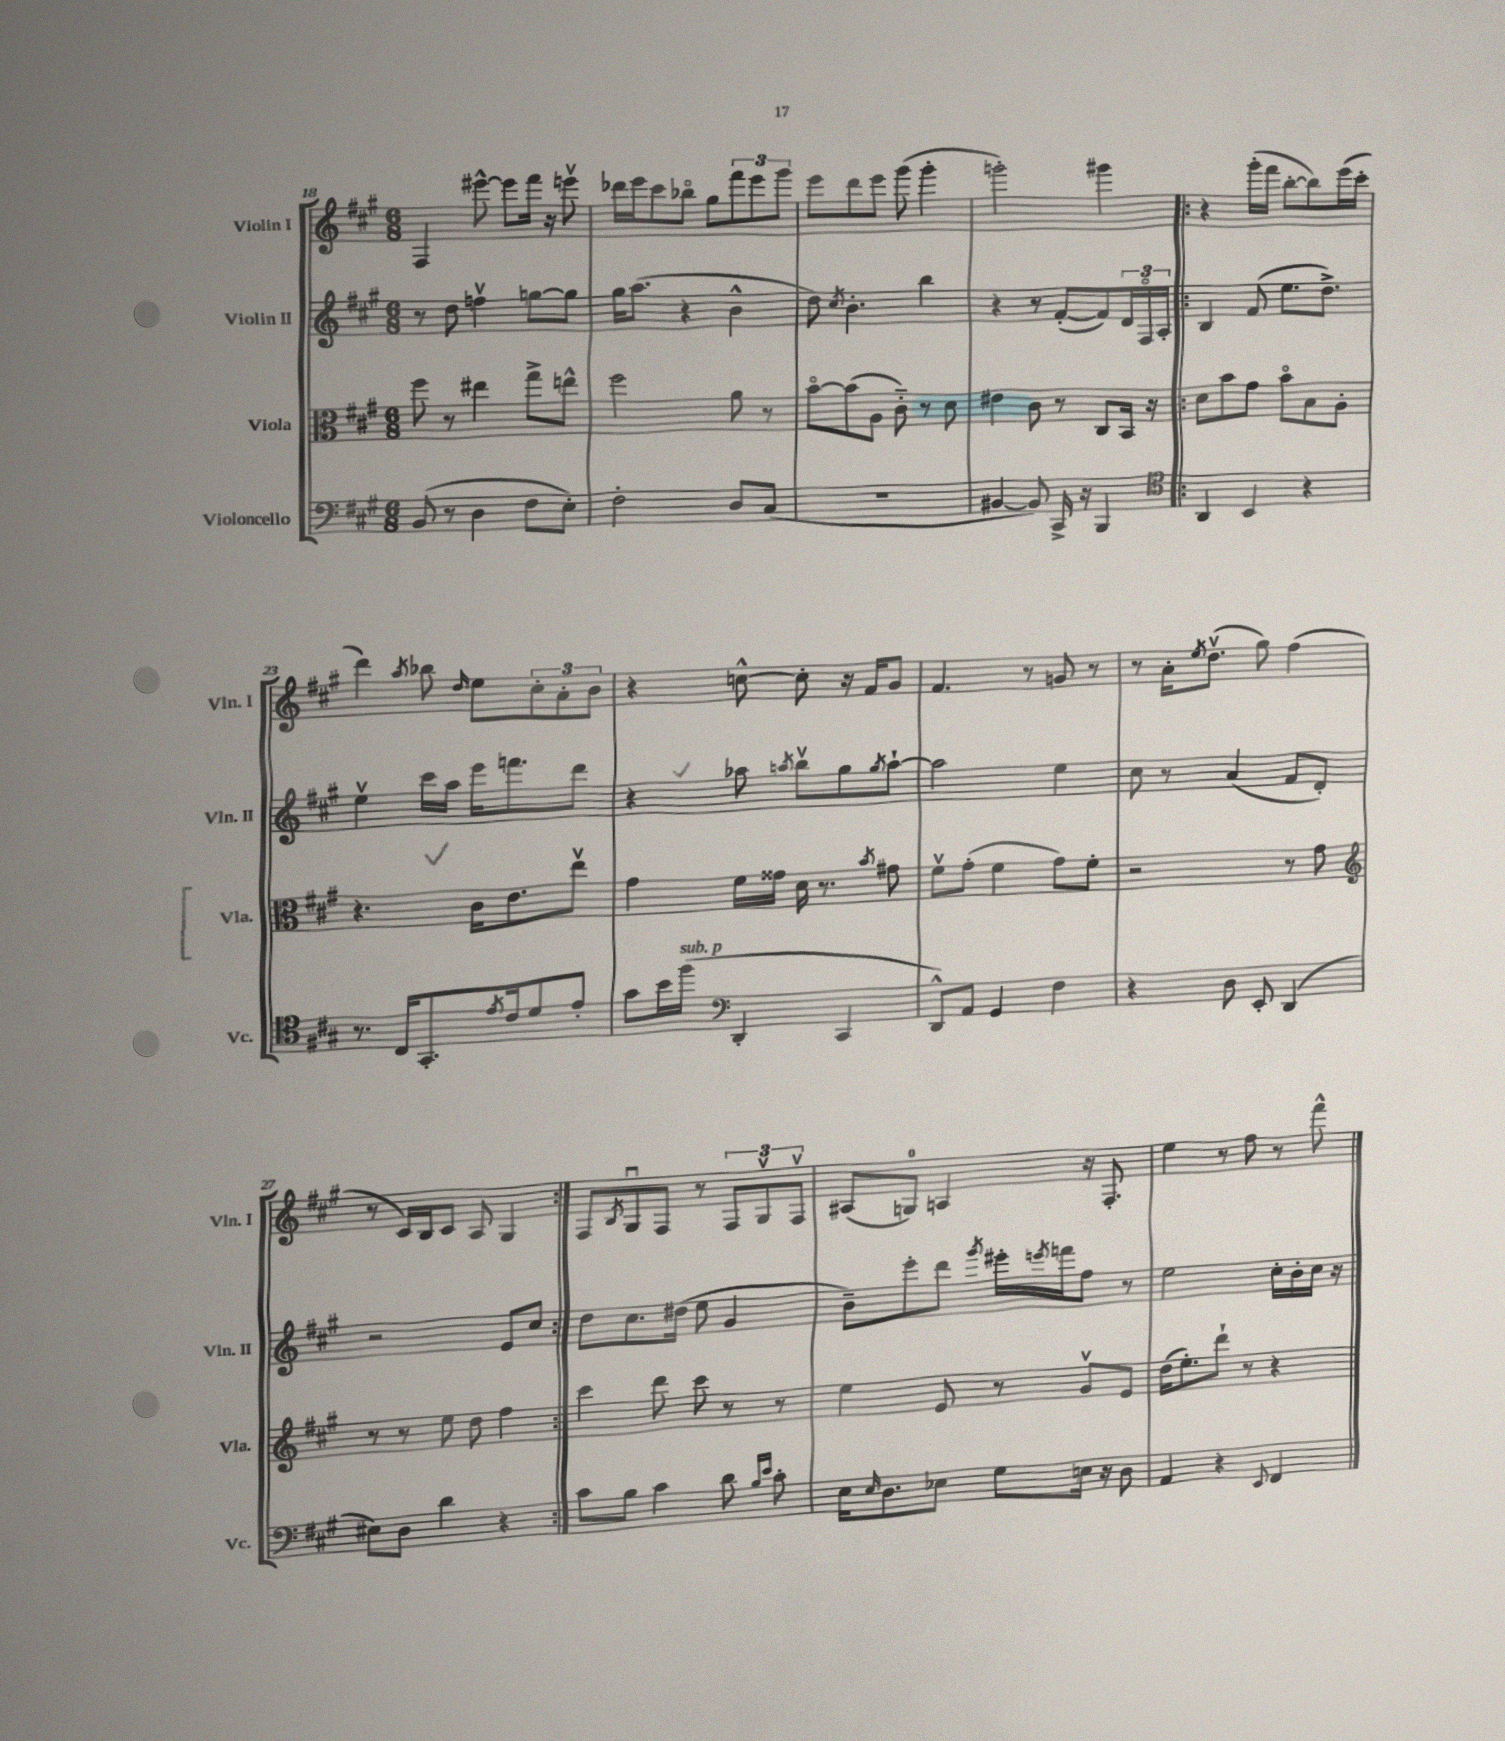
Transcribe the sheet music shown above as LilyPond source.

<<
\new StaffGroup <<
\new Staff = "s0" \with { instrumentName = "Violin I" shortInstrumentName = "Vln. I" } {
    \clef treble \key a \major \numericTimeSignature \time 6/8
    fis4 eis'''8~-^ eis'''8 fis'''16 r16 e'''8\upbow |
    des'''16 e'''16 cis'''8 bes''8\flageolet gis''8 \tuplet 3/2 { fis'''8 e'''8 gis'''8 } |
    e'''8 d'''8 e'''8 gis'''8( gis'''4-. |
    g'''2-.) gis'''4 |
    \repeat volta 2 { r4 gis'''16-.( fis'''16 b''8~-. b''8) e'''16( cis'''16-. |
    d'''4) \acciaccatura { a''8 } bes''8 \grace { d''16 } e''8 \tuplet 3/2 { cis''8-. a'8-. b'8 } |
    r4 c''8~-^ c''8-. r16 fis'16 gis'8 |
    fis'4. r8 g'8 r8 |
    r8 a'16-. \acciaccatura { e''8 } d''8.\upbow( gis''8) fis''4( |
    r8 cis'16) b16 cis'8 a8 gis4 | }
    fis8 \acciaccatura { b8 } gis8\downbow fis8 r8 \tuplet 3/2 { fis8 gis8\upbow fis8\upbow } |
    ais8( g8-0) a4 r16 fis8.-. |
    e''4 r8 fis''8 r8 fis'''8-^ \bar "|." |
}
\new Staff = "s1" \with { instrumentName = "Violin II" shortInstrumentName = "Vln. II" } {
    \clef treble \key a \major \numericTimeSignature \time 6/8
    r8 d''8 f''4\upbow g''8~ g''8 |
    gis''16 a''8.( r4 b'4-^ |
    d''8) \acciaccatura { cis''8 } b'4.-. b''4 |
    r4 r8 fis'8~-.( fis'8) \tuplet 3/2 { d'16 fis16\flageolet a16-. } |
    \repeat volta 2 { b4 fis'8( e''8. d''8.->) |
    e''4\upbow cis'''16 a''16 e'''16 f'''8. d'''8 |
    r4 aes''8 \acciaccatura { a''8 } b''8\upbow gis''8 \acciaccatura { gis''8 } a''8~-! |
    a''2 e''4 |
    cis''8 r8 a'4( fis'8 d'8-.) |
    r2 e'8 cis''8 | }
    d''8 cis''8. dis''16( e''8 gis'4 |
    b'8--) e'''8-. d'''8 \acciaccatura { gis'''8 } eis'''16-. \acciaccatura { e'''8 } f'''16 fis''8 r8 |
    e''2 cis''16-. b'16-. cis''16 r16 \bar "|." |
}
\new Staff = "s2" \with { instrumentName = "Viola" shortInstrumentName = "Vla." } {
    \clef alto \key a \major \numericTimeSignature \time 6/8
    fis''8 r8 eis''4 gis''8-> e''8-^ |
    fis''2 a'8 r8 |
    b'8~\flageolet b'8( a8 cis'8-_) r8 d'8 |
    eis'4 cis'8 r8 cis8 b,16 r16 |
    \repeat volta 2 { d'8 b'8 gis'8 b'8\flageolet b8 a8-. |
    r4. cis'16 e'8. e''8\upbow |
    gis'4 fis'16 gisis'16 d'16 r8. \acciaccatura { b'8 } gis'8 |
    fis'8\upbow gis'8-.( fis'4 gis'8) fis'8-. |
    r2 r8 gis'8 |
    \clef treble r8 r8 e''8 d''8 fis''4 | }
    cis'''4 d'''8 cis'''8 r8 r8 |
    e''4 e'8 r8 gis'8\upbow e'8 |
    d''16( e''8.-.) d'''8-! r8 r4 \bar "|." |
}
\new Staff = "s3" \with { instrumentName = "Violoncello" shortInstrumentName = "Vc." } {
    \clef bass \key a \major \numericTimeSignature \time 6/8
    b,8( r8 d4 fis8 e8-.) |
    fis2-. d8 cis8( |
    R2. |
    bis,4~ bis,8) cis,16-> r16 b,,4 |
    \repeat volta 2 { \clef tenor a,4 b,4 r4 |
    r8. cis16 gis,8.-. \acciaccatura { e'8 } cis'16 d'8 e'8-. |
    gis'8 b'16 fis''16^\markup { \italic "sub. p" }( \clef bass d,4-. cis,4 |
    d,8-^) a,8 gis,4 fis4 |
    r4 d8 e,8-. d,4( |
    eis8) d8 d'4 r4 | }
    cis'8 b8 cis'4 d'8 \grace { b16 e'16 } cis'8-. |
    e16 \grace { e16 } d8. ees8 gis8 e16 r16 d8 |
    a,4 r4 \appoggiatura { e,8 } fis,4 \bar "|." |
}
>>
>>
\layout { \context { \Score currentBarNumber = #18 } }
